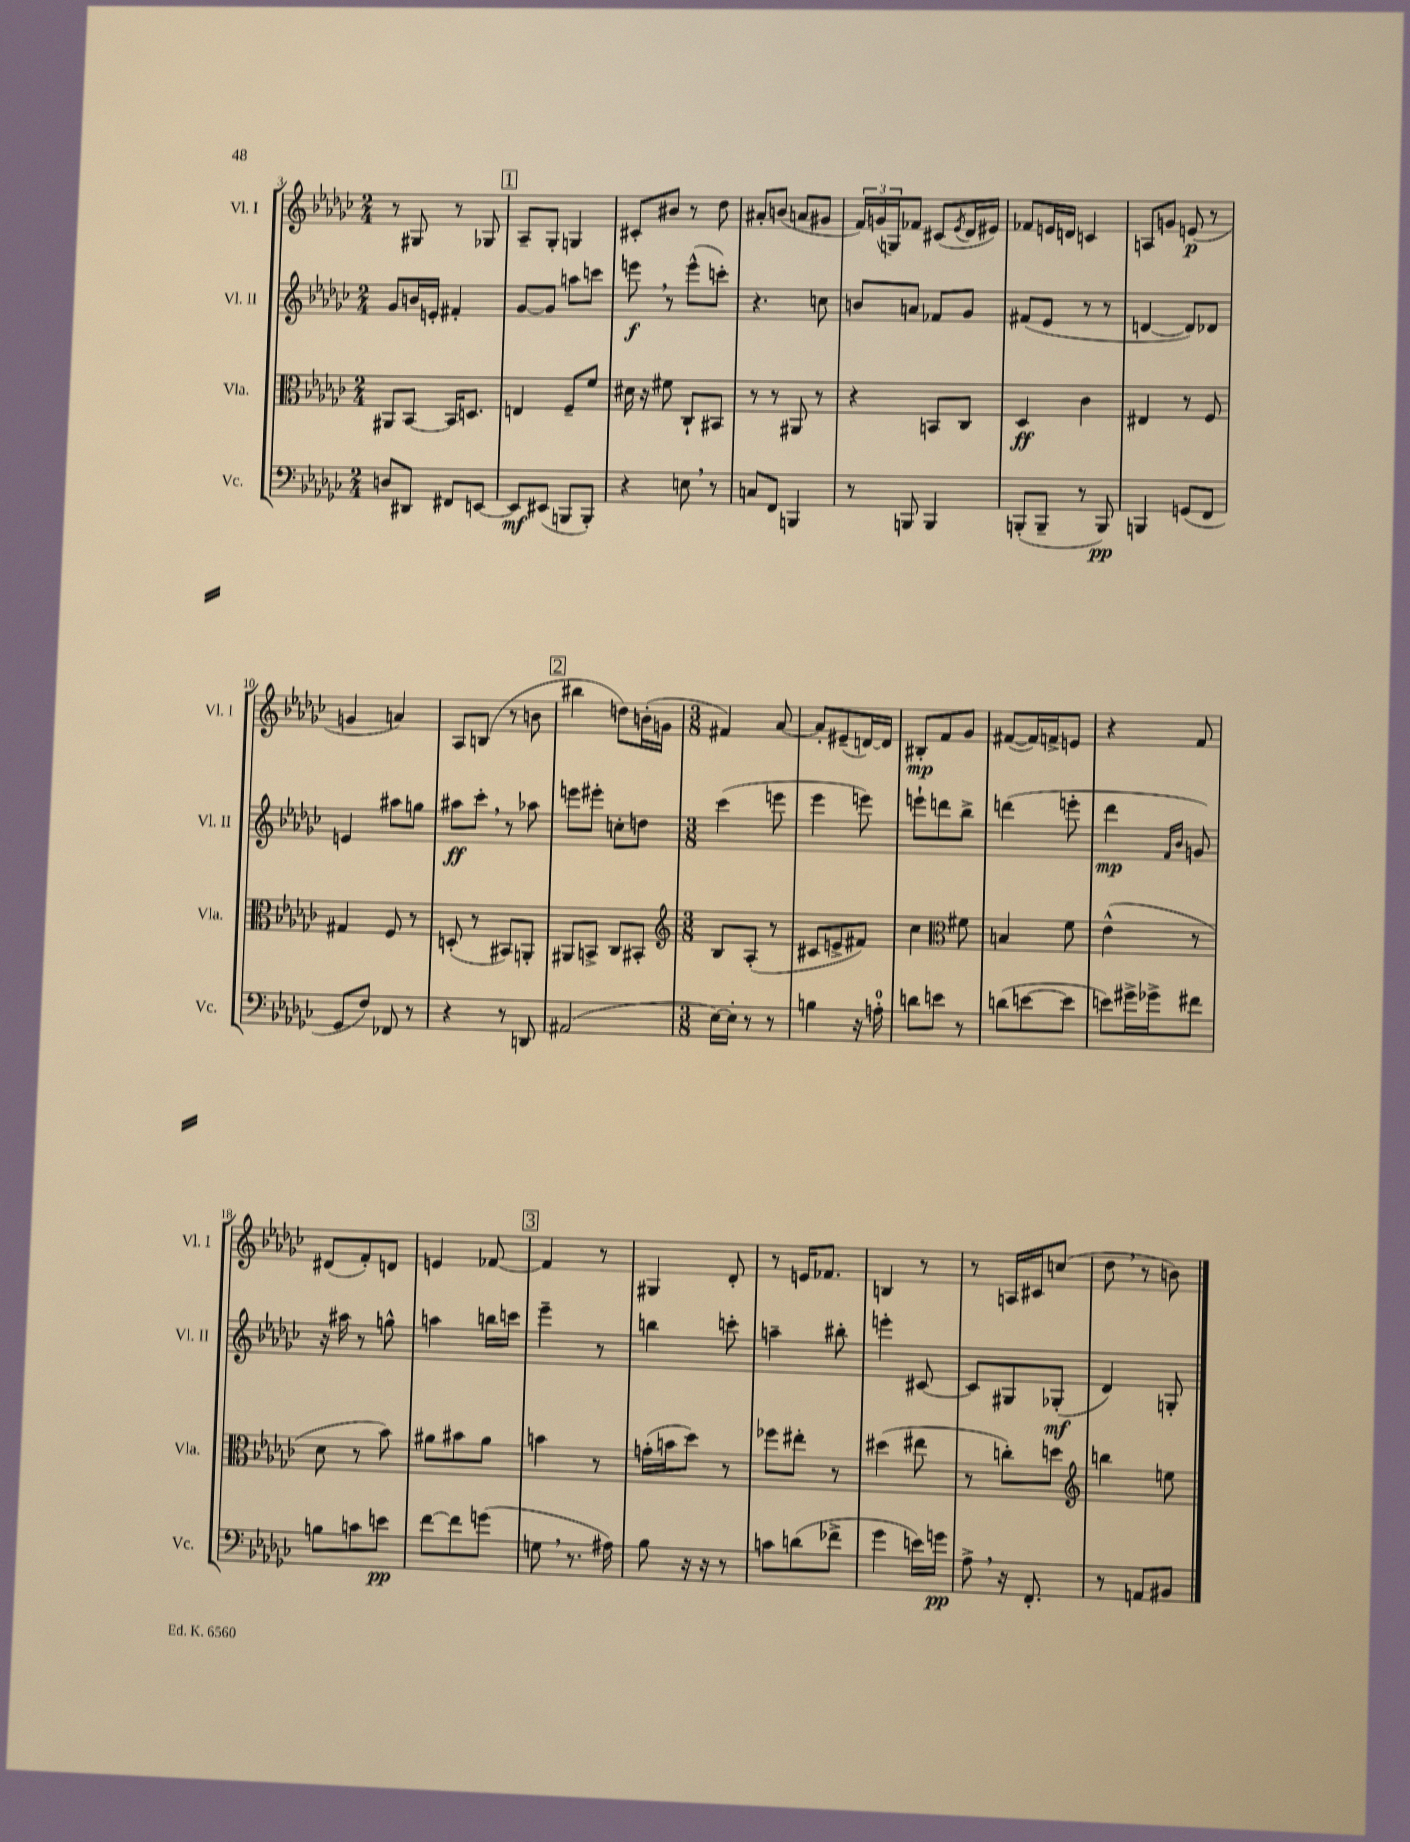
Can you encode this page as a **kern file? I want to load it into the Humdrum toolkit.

**kern	**kern	**kern	**kern
*staff4	*staff3	*staff2	*staff1
*clefF4	*clefC3	*clefG2	*clefG2
*k[b-e-a-d-g-c-]	*k[b-e-a-d-g-c-]	*k[b-e-a-d-g-c-]	*k[b-e-a-d-g-c-]
*M2/4	*M2/4	*M2/4	*M2/4
8D	8AA#	8g-	8r
8DD#	[8BB-	16b	8G#
.	.	16e'	.
8FF#	16BB-]	4f#'	8r
.	8.D	.	.
[8EE	.	.	8G-
=	=	=	=
8EE]	4E	[8g-	8A-~
(8EE#	.	8g-]	8G-'
8BBB	8F~	8aa	4G
8BBB')	8f	8ccc	.
=	=	=	=
4r	16d#	8eee	8c#'
.	16r	.	.
.	8f#	8r	8b#
8E	8C-`	(8eee^^	8r
8r	8BB#	8ccc')	8dd-
=	=	=	=
8C	8r	4.r	8a#'
8FF	8r	.	(8b
4BBB	8AA#	.	8a
.	8r	8cc	8g#
=	=	=	=
8r	4r	8b	24f)
.	.	.	(24g
.	.	.	24G)
8BBB	.	8a	8f-
4BBB	8BB	8f-	(8c#
.	.	.	8qe-
.	8C-	8g-	16d-
.	.	.	16e#)
=	=	=	=
(8BBB'	4D-	(8f#	8f-
8BBB~	.	8e-	16e
.	.	.	16d
8r	4c-	8r	4c
8BBB)	.	8r	.
=	=	=	=
4BBB	4E#	[4d	8A
.	.	.	8g
(8GG	8r	8d])	(8e
8FF	8F	8d-	8r
=	=	=	=
8GG-	4G#	4e	4g
8F)	.	.	.
8FF-	8F	8aa#	4a)
8r	8r	8gg	.
=	=	=	=
4r	(8D'	8aa#	8A-
.	8r	8ccc-'	(8B
8r	8BB#)	8r	8r
8DD	8AA'	8aa-	8b
=	=	=	=
(2AA#	8AA#	8eee	4bb#
.	8BB^	8eee#'	.
.	8C-	8cc'	8dd)
.	8BB#'	8dd	(16b'
.	.	.	16g
=	=	=	=
*	*clefG2	*	*
*M3/8	*M3/8	*M3/8	*M3/8
[16E-)	8B-	(4ccc-	4f#)
16E-']	.	.	.
8r	(8A-'	.	.
8r	8r	8eee	[8a-
=	=	=	=
4B	8c#	4eee-	8a-']
.	8e^	.	(8e#~
16r	8f#)	8eee)	[16d)
16A'	.	.	16d]
=	=	=	=
8d	4cc-	8eee`	8B#'
8e	.	8ddd	8f
*	*clefC3	*	*
8r	8f#	8bb-^	8g-
=	=	=	=
(8d	4B	(4ddd	([8f#
[8e	.	.	16f#])
.	.	.	16f^
8e]	8f	8eee'	8e
=	=	=	=
8e)	(4e-^^	4ddd-	4r
16g#^	.	.	.
16g-^	.	.	.
.	.	16qqf	.
.	.	16qqb-	.
8f#	8r	8g)	8f
=	=	=	=
8B	8d-	16r	(8d#
.	.	16aa#	.
8c	8r	8r	8f')
8e	8b-)	8gg^^	8d
=	=	=	=
[8f	8a#	4aa	4e
8f]	8b#	.	.
(8g	8a#	16bb	[8f-
.	.	16ccc	.
=	=	=	=
8G	4b	4eee-~	4f-]
8.r	.	.	.
.	8r	8r	8r
16A#)	.	.	.
=	=	=	=
8B-	(16g'	4bb	4G#
.	16b	.	.
16r	8dd-)	.	.
16r	.	.	.
8r	8r	8ccc'	8d-'
=	=	=	=
8c	8ff-	4aa~	8r
(8d	8ee#'	.	16e
.	.	.	8.f-
8f-^	8r	8bb#'	.
=	=	=	=
4g-	(4dd#	4eee'	4B
16e)	8ee#	[8c#	8r
16g	.	.	.
=	=	=	=
8A-^	8r	8c#]	8r
16r	8cc')	8G#	16A
8.FF'	.	.	16c#
.	8dd	(8G-'	(8cc
=	=	=	=
*	*clefG2	*	*
8r	4bb	4d-)	8dd-
8AA	.	.	8r
8BB#	8ee	8G'	8b)
==	==	==	==
*-	*-	*-	*-
